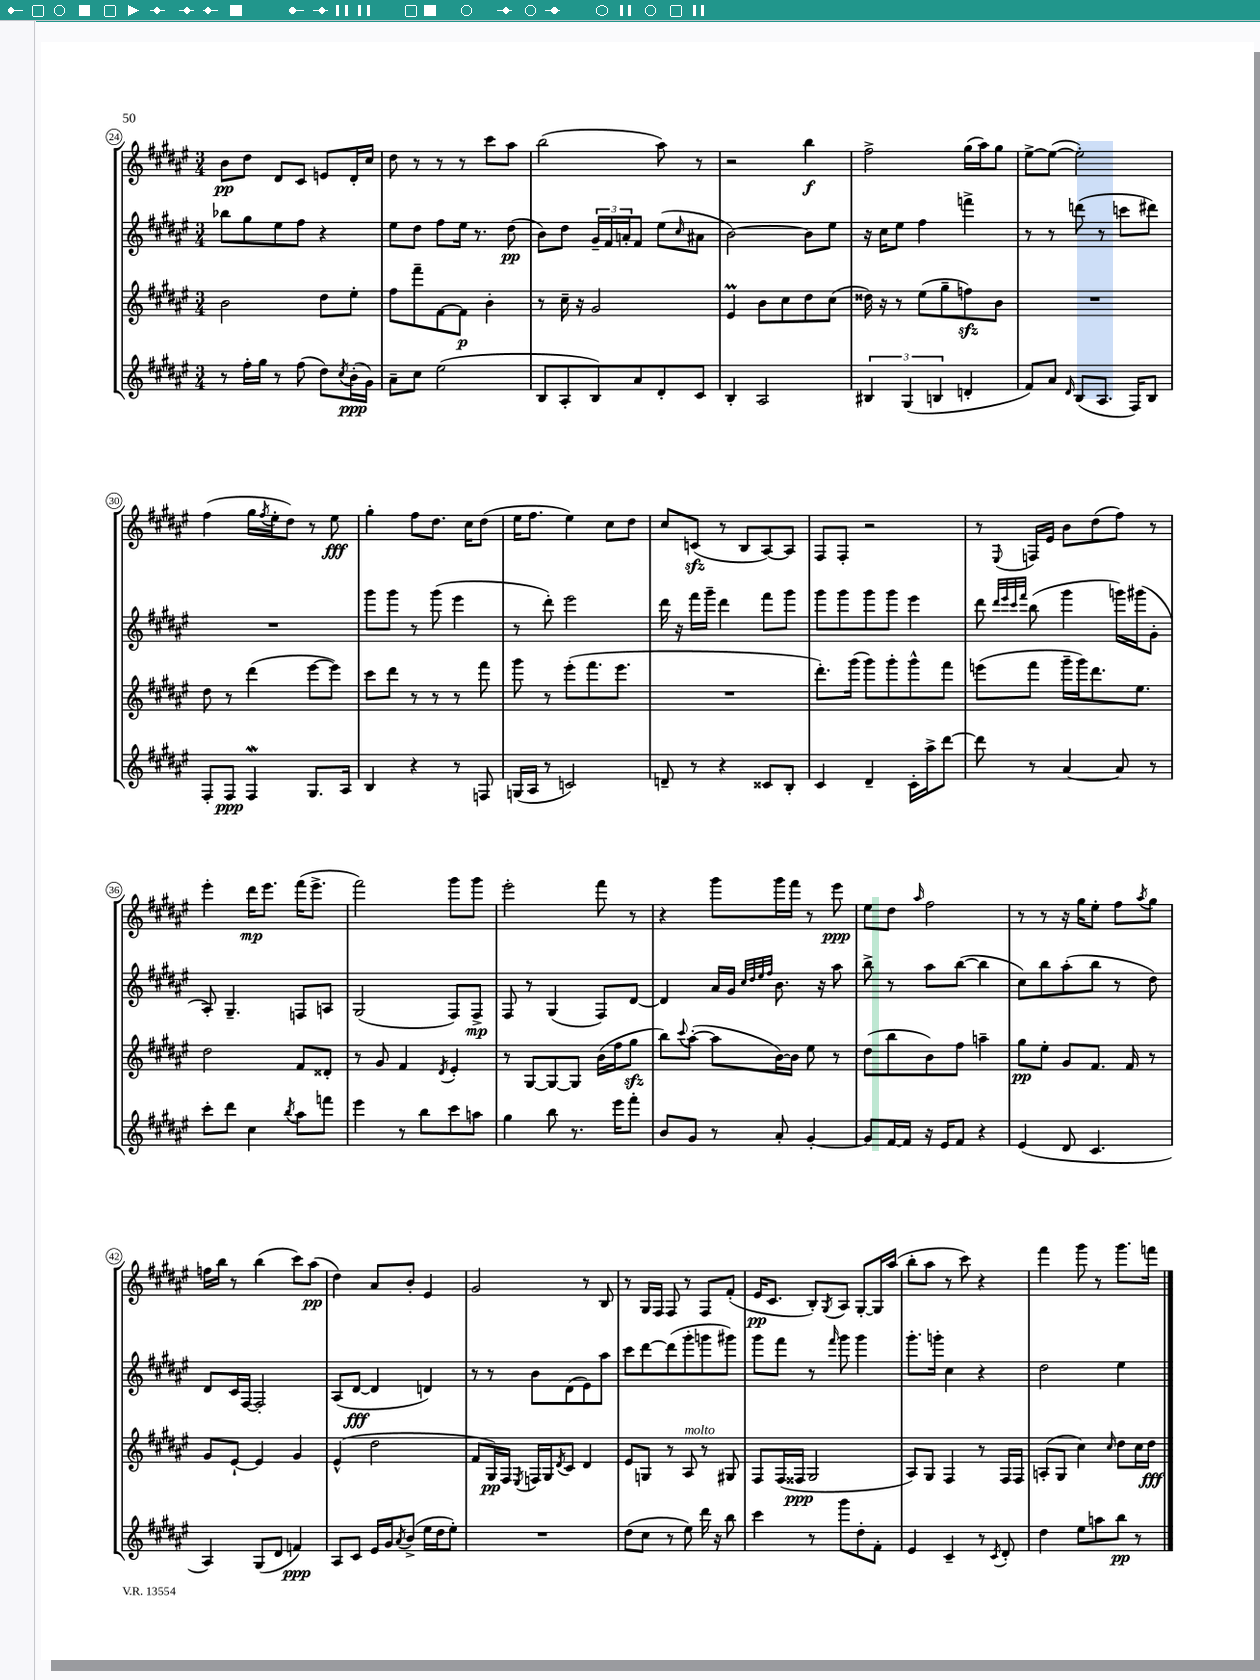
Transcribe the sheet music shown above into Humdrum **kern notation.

**kern	**dynam	**kern	**dynam	**kern	**dynam	**kern	**dynam
*part4	*part4	*part3	*part3	*part2	*part2	*part1	*part1
*staff4	*staff4	*staff3	*staff3	*staff2	*staff2	*staff1	*staff1
*clefG2	*	*clefG2	*	*clefG2	*	*clefG2	*
*k[f#c#g#d#a#e#]	*	*k[f#c#g#d#a#e#]	*	*k[f#c#g#d#a#e#]	*	*k[f#c#g#d#a#e#]	*
*M3/4	*	*M3/4	*	*M3/4	*	*M3/4	*
=24	=24	=24	=24	=24	=24	=24	=24
8r	.	2b\	.	8bb-X\L	.	8b\L	pp
16ff#'\LL	.	.	.	8gg#\	.	8dd#\J	.
16gg#\JJ	.	.	.	.	.	.	.
8r	.	.	.	8ee#\	.	8d#/L	.
(8ff#\	.	.	.	8ff#\J	.	8c#/J	.
8dd#\L)	.	8dd#\L	.	4r	.	8en/L	.
8qcc#/	.	.	.	.	.	.	.
(16b'\L	ppp	8ee#'\J	.	.	.	16d#'/L	.
16g#\JJ)	.	.	.	.	.	16cc#/JJ	.
=25	=25	=25	=25	=25	=25	=25	=25
8a#~\L	.	8ff#\L	.	8ee#\L	.	8dd#\	.
8cc#\J	.	8fff#~\	.	8dd#\J	.	8r	.
(2ee#\	.	[8f#\	.	8ff#\L	.	8r	.
.	.	8f#\J]	p	16ee#\Jk	.	8r	.
.	.	.	.	8.r	.	.	.
.	.	4b'\	.	.	.	8ccc#\L	.
.	.	.	.	(8dd#\	pp	8aa#\J	.
=26	=26	=26	=26	=26	=26	=26	=26
8B/L	.	8r	.	8b\L)	.	(2bb\	.
8A#'/	.	16cc#~\	.	8dd#\J	.	.	.
.	.	16r	.	.	.	.	.
8B/)	.	2g#/	.	24g#~/LL	.	.	.
.	.	.	.	24f#/	.	.	.
.	.	.	.	24an'/J	.	.	.
8a#/	.	.	.	8f#/J	.	.	.
8d#'/	.	.	.	(8ee#\L	.	8aa#\)	.
.	.	.	.	16qqcc#/	.	.	.
8c#/J	.	.	.	8a#X\J	.	8r	.
=27	=27	=27	=27	=27	=27	=27	=27
4B'/	.	4e#m/	.	[2b\)	.	2r	.
2A#/	.	8b\L	.	.	.	.	.
.	.	8cc#\	.	.	.	.	.
.	.	8dd#\	.	8b\L]	.	4bb\	f
.	.	(8cc#\J	.	8ee#\J	.	.	.
=28	=28	=28	=28	=28	=28	=28	=28
6B#X/	.	16dd##X\)	.	16r	.	2ff#^\	.
.	.	16r	.	16cc#\KL	.	.	.
.	.	8r	.	8ee#\J	.	.	.
(6G#/	.	.	.	.	.	.	.
.	.	(8ee#\L	.	4ff#\	.	.	.
6Bn/	.	.	.	.	.	.	.
.	.	8gg#~\	.	.	.	.	.
4dn'/	.	8ffnzz\)	.	4fffn^\	.	(16gg#\LL	.
.	.	.	.	.	.	16aa#\J)	.
.	.	8b\J	.	.	.	8gg#\J	.
=29	=29	=29	=29	=29	=29	=29	=29
8f#/L)	.	2.r	.	8r	.	[8ee#^\L	.
8a#/J	.	.	.	8r	.	(8ee#\J_	.
16qqd#/	.	.	.	.	.	.	.
(8B/L	.	.	.	(8dddn\	.	2ee#'\])	.
8.A#/J	.	.	.	8r	.	.	.
.	.	.	.	8cccn\L	.	.	.
16F#/KL)	.	.	.	.	.	.	.
8B/J	.	.	.	8ddd#X\J)	.	.	.
!!LO:LB:g=z
=30	=30	=30	=30	=30	=30	=30	=30
8F#'/L	.	8dd#\	.	2.r	.	(4ff#\	.
8F#/J	ppp	8r	.	.	.	.	.
4F#w/	.	(4ddd#\	.	.	.	16gg#\LL	.
.	.	.	.	.	.	8qff#/	.
.	.	.	.	.	.	16ee#'\J	.
.	.	.	.	.	.	8dd#\J)	.
8.G#/L	.	[8eee#\L	.	.	.	8r	.
.	.	8eee#\J])	.	.	.	8ee#\	fff
16A#/Jk	.	.	.	.	.	.	.
=31	=31	=31	=31	=31	=31	=31	=31
4B/	.	8ccc#\L	.	8ggg#\L	.	4gg#'\	.
.	.	8ddd#\J	.	8ggg#\J	.	.	.
4r	.	8r	.	8r	.	8ff#\L	.
.	.	8r	.	(8ggg#\	.	8.dd#\J	.
8r	.	8r	.	4eee#\	.	.	.
.	.	.	.	.	.	16cc#\KL	.
8Fn/	.	8fff#\	.	.	.	(8dd#\J	.
=32	=32	=32	=32	=32	=32	=32	=32
(16Gn/LL	.	8ggg#\	.	8r	.	16ee#\KL	.
16A#/JJ	.	.	.	.	.	8.ff#\J	.
8r	.	8r	.	8ddd#'\)	.	.	.
2cn/)	.	(8eee#'\L	.	2eee#\	.	4ee#\)	.
.	.	8.fff#\	.	.	.	.	.
.	.	.	.	.	.	8cc#\L	.
.	.	8.eee#\J	.	.	.	.	.
.	.	.	.	.	.	8dd#\J	.
=33	=33	=33	=33	=33	=33	=33	=33
8dn~/	.	2.r	.	16ddd#\	.	8cc#/L	.
.	.	.	.	16r	.	.	.
8r	.	.	.	16fff#\LL	.	(8cnzz/J	.
.	.	.	.	16ggg#~\JJ	.	.	.
4r	.	.	.	4ddd#\	.	8r	.
.	.	.	.	.	.	8B/L	.
8c##X/L	.	.	.	8fff#\L	.	[8A#/)	.
8B'/J	.	.	.	8ggg#\J	.	8A#/J]	.
=34	=34	=34	=34	=34	=34	=34	=34
4c#/	.	8.ddd#'\L)	.	8ggg#\L	.	8F#/L	.
.	.	.	.	8ggg#\	.	8F#'/J	.
.	.	(16ggg#\Jk	.	.	.	.	.
4d#~/	.	8ggg#\L)	.	8ggg#\	.	2r	.
.	.	8ggg#'\	.	8ggg#\J	.	.	.
16c#'\LL	.	8ggg#^^\	.	4eee#\	.	.	.
16aa#^\J	.	.	.	.	.	.	.
[8ddd#\J	.	8fff#\J	.	.	.	.	.
=35	=35	=35	=35	=35	=35	=35	=35
8ddd#\]	.	(8eeen\L	.	8ddd#\	.	8r	.
.	.	.	.	32qqddd#/LLL	.	.	.
.	.	.	.	32qqeee#/	.	.	.
.	.	.	.	32qqccc#/	.	.	.
.	.	.	.	32qqfff#/JJJ	.	8qqE#/	.
8r	.	8fff#\J	.	(8bb\	.	16Fn/LL	.
.	.	.	.	.	.	16e#/JJ	.
[4a#/	.	16ggg#~\LL	.	4ggg#\	.	8b\L	.
.	.	16ggg#\J)	.	.	.	.	.
.	.	8.ddd#\	.	.	.	(8dd#\	.
8a#/]	.	.	.	16gggn\LL)	.	8ff#\J)	.
.	.	8.ee#\J	.	(16ggg#X\J	.	.	.
8r	.	.	.	8g#'\J	.	8r	.
!!LO:LB:g=z
=36	=36	=36	=36	=36	=36	=36	=36
8ccc#'\L	.	2dd#\	.	8A#'/)	.	4eee#'\	.
8ddd#\J	.	.	.	4.G#~/	.	.	.
4cc#\	.	.	.	.	.	16ddd#\KL	mp
.	.	.	.	.	.	8.eee#\J	.
8qbb/	.	.	.	.	.	.	.
8aa#\L	.	8f#/L	.	8Fn/L	.	(16fff#\KL	.
.	.	.	.	.	.	8.eee#^\J	.
8fffn\J	.	8d##X'/J	.	8An/J	.	.	.
=37	=37	=37	=37	=37	=37	=37	=37
4eee#\	.	8r	.	(2G#/	.	2fff#\)	.
.	.	8g#/	.	.	.	.	.
8r	.	4f#/	.	.	.	.	.
8bb\L	.	.	.	.	.	.	.
.	.	8qd#/	.	.	.	.	.
8ccc#\	.	4e#'/	.	8F#/L)	.	8ggg#\L	.
8aan\J	.	.	.	8F#^/J	mp	8ggg#\J	.
=38	=38	=38	=38	=38	=38	=38	=38
4gg#\	.	8r	.	8F#/	.	2eee#'\	.
.	.	[8G#/L	.	8r	.	.	.
8bb\	.	8G#/_	.	(4G#/	.	.	.
8.r	.	8G#/J]	.	.	.	.	.
.	.	(16b\LL	.	8F#/L)	.	8fff#\	.
16eee#\KL	.	16ff#\J	.	.	.	.	.
8fff#'\J	.	8gg#zz\J	.	[8d#/J	.	8r	.
=39	=39	=39	=39	=39	=39	=39	=39
8b/L	.	8bb\L)	.	4d#/]	.	4r	.
.	.	8qqccc#/	.	.	.	.	.
8g#/J	.	([8aa#'\J	.	.	.	.	.
8r	.	8aa#\L]	.	16a#/LL	.	8ggg#\L	.
.	.	.	.	16g#/JJ	.	.	.
.	.	.	.	32qqcc#/LLL	.	.	.
.	.	.	.	32qqdd#/	.	.	.
.	.	.	.	32qqee#/	.	.	.
.	.	.	.	32qqff#/JJJ	.	.	.
8a#'/	.	[16b\L)	.	8.b\	.	16ggg#\L	.
.	.	16b\JJ]	.	.	.	16fff#\JJ	.
[4g#'/	.	8ee#\	.	.	.	8r	.
.	.	.	.	16r	.	.	.
.	.	8r	.	8aa#\	.	8eee#\	ppp
=40	=40	=40	=40	=40	=40	=40	=40
8g#/L]	.	(8dd#\L	.	8bb^\	.	8ee#\L	.
[16f#/L	.	8bb\	.	8r	.	8dd#\J	.
16f#/JJ]	.	.	.	.	.	.	.
.	.	.	.	.	.	16qqaa#/	.
16r	.	8b\)	.	8aa#\L	.	2ff#\	.
16e#/KL	.	.	.	.	.	.	.
8f#/J	.	8ff#\J	.	([8bb\J	.	.	.
4r	.	4aan~\	.	4bb\]	.	.	.
=41	=41	=41	=41	=41	=41	=41	=41
(4e#/	.	8gg#\L	pp	8cc#\L)	.	8r	.
.	.	8ee#'\J	.	8bb\	.	8r	.
8d#/	.	8g#/L	.	(8aa#'\	.	16r	.
.	.	.	.	.	.	16gg#\KL	.
4.c#/	.	8.f#/J	.	8bb\J	.	8ee#'\J	.
.	.	.	.	8r	.	8ff#\L	.
.	.	16f#/	.	.	.	.	.
.	.	.	.	.	.	8qaa#/	.
.	.	8r	.	8dd#\)	.	8gg#\J	.
!!LO:LB:g=z
=42	=42	=42	=42	=42	=42	=42	=42
4A#/)	.	8g#/L	.	8d#/L	.	16ffn\LL	.
.	.	.	.	.	.	16bb\JJ	.
.	.	[8e#`/J	.	16c#/L	.	8r	.
.	.	.	.	[16F#/JJ	.	.	.
(8G#/L	.	4e#/]	.	2F#'/]	.	(4bb\	.
8d#/J	.	.	.	.	.	.	.
4fn/)	ppp	4g#/	.	.	.	8ccc#\L)	.
.	.	.	.	.	.	(8aa#\J	pp
=43	=43	=43	=43	=43	=43	=43	=43
8A#/L	.	(4e#^^/	.	(8A#/L	.	4dd#\)	.
8c#/J	.	.	.	[8d#/J	fff	.	.
16e#/LL	.	2dd#\	.	4d#/]	.	8a#/L	.
16g#/J	.	.	.	.	.	.	.
8qa#/	.	.	.	.	.	.	.
(8b^/J	.	.	.	.	.	8b'/J	.
16ee#\LL	.	.	.	4dn/)	.	4e#/	.
16dd#\J	.	.	.	.	.	.	.
8ee#'\J)	.	.	.	.	.	.	.
=44	=44	=44	=44	=44	=44	=44	=44
2.r	.	8f#/L	.	8r	.	2g#/	.
.	.	16G#/L)	pp	8r	.	.	.
.	.	16F#/JJ	.	.	.	.	.
.	.	8qE#/	.	.	.	.	.
.	.	16Fn/LL	.	8b\L	.	.	.
.	.	16G#/J	.	.	.	.	.
.	.	8qd#/	.	.	.	.	.
.	.	8c#/J	.	(8d#\	.	.	.
.	.	4d#/	.	8e#\)	.	8r	.
.	.	.	.	8aa#\J	.	8B/	.
=45	=45	=45	=45	=45	=45	=45	=45
(8dd#\L	.	8e#/L	.	8ccc#\L	.	8r	.
8cc#\J	.	8Gn/J	.	[8ddd#\	.	16G#/LL	.
.	.	.	.	.	.	16F#/JJ	.
8r	.	8r	.	(8ddd#\]	.	8F#/	.
!	!	!LO:TX:a:i:t=molto	!	!	!	!	!
8ee#\)	.	8A#/	.	8ggg#'\	.	8r	.
16ddd#\	.	8r	.	8gggn\	.	8F#/L	.
16r	.	.	.	.	.	.	.
8bb\	.	8G#X/	.	8ggg#X\J)	.	(8f#'/J	.
=46	=46	=46	=46	=46	=46	=46	=46
4ccc#\	.	8F#/L	.	8ggg#\L	.	16e#/KL	pp
.	.	.	.	.	.	8.c#/J	.
.	.	(16F#/L	.	8fff#\J	.	.	.
.	.	16F##X/JJ	ppp	.	.	.	.
8r	.	2G#/	.	8r	.	8B'/L)	.
.	.	.	.	16qqfff#/	.	8qG#/	.
8ggg#\L	.	.	.	8ggg#\	.	8A#/J	.
8dd#'\	.	.	.	4ggg#\	.	[8G#'/L	.
8f#'\J	.	.	.	.	.	16G#/L]	.
.	.	.	.	.	.	(16aa#/JJ	.
=47	=47	=47	=47	=47	=47	=47	=47
4e#/	.	8A#/L)	.	8.ggg#'\L	.	8bb'\L	.
.	.	8G#/J	.	.	.	8aa#\J	.
.	.	.	.	16gggn'\Jk	.	.	.
4c#~/	.	4F#/	.	4cc#\	.	8r	.
.	.	.	.	.	.	8ccc#\)	.
8r	.	8r	.	4r	.	4r	.
8qc#/	.	.	.	.	.	.	.
8d#'/	.	16F#/LL	.	.	.	.	.
.	.	16F#/JJ	.	.	.	.	.
=48	=48	=48	=48	=48	=48	=48	=48
4dd#\	.	(8An'/L	.	2dd#\	.	4fff#\	.
.	.	8G#/J	.	.	.	.	.
8ee#\L	.	4cc#\)	.	.	.	8ggg#\	.
8aan\	.	.	.	.	.	8r	.
.	.	16qqcc#/	.	.	.	.	.
8bb\J	pp	8dd#\L	.	4ee#\	.	8.ggg#\L	.
8r	.	16cc#\L	.	.	.	.	.
.	.	16dd#\JJ	fff	.	.	16fffn\Jk	.
==	==	==	==	==	==	==	==
*-	*-	*-	*-	*-	*-	*-	*-
